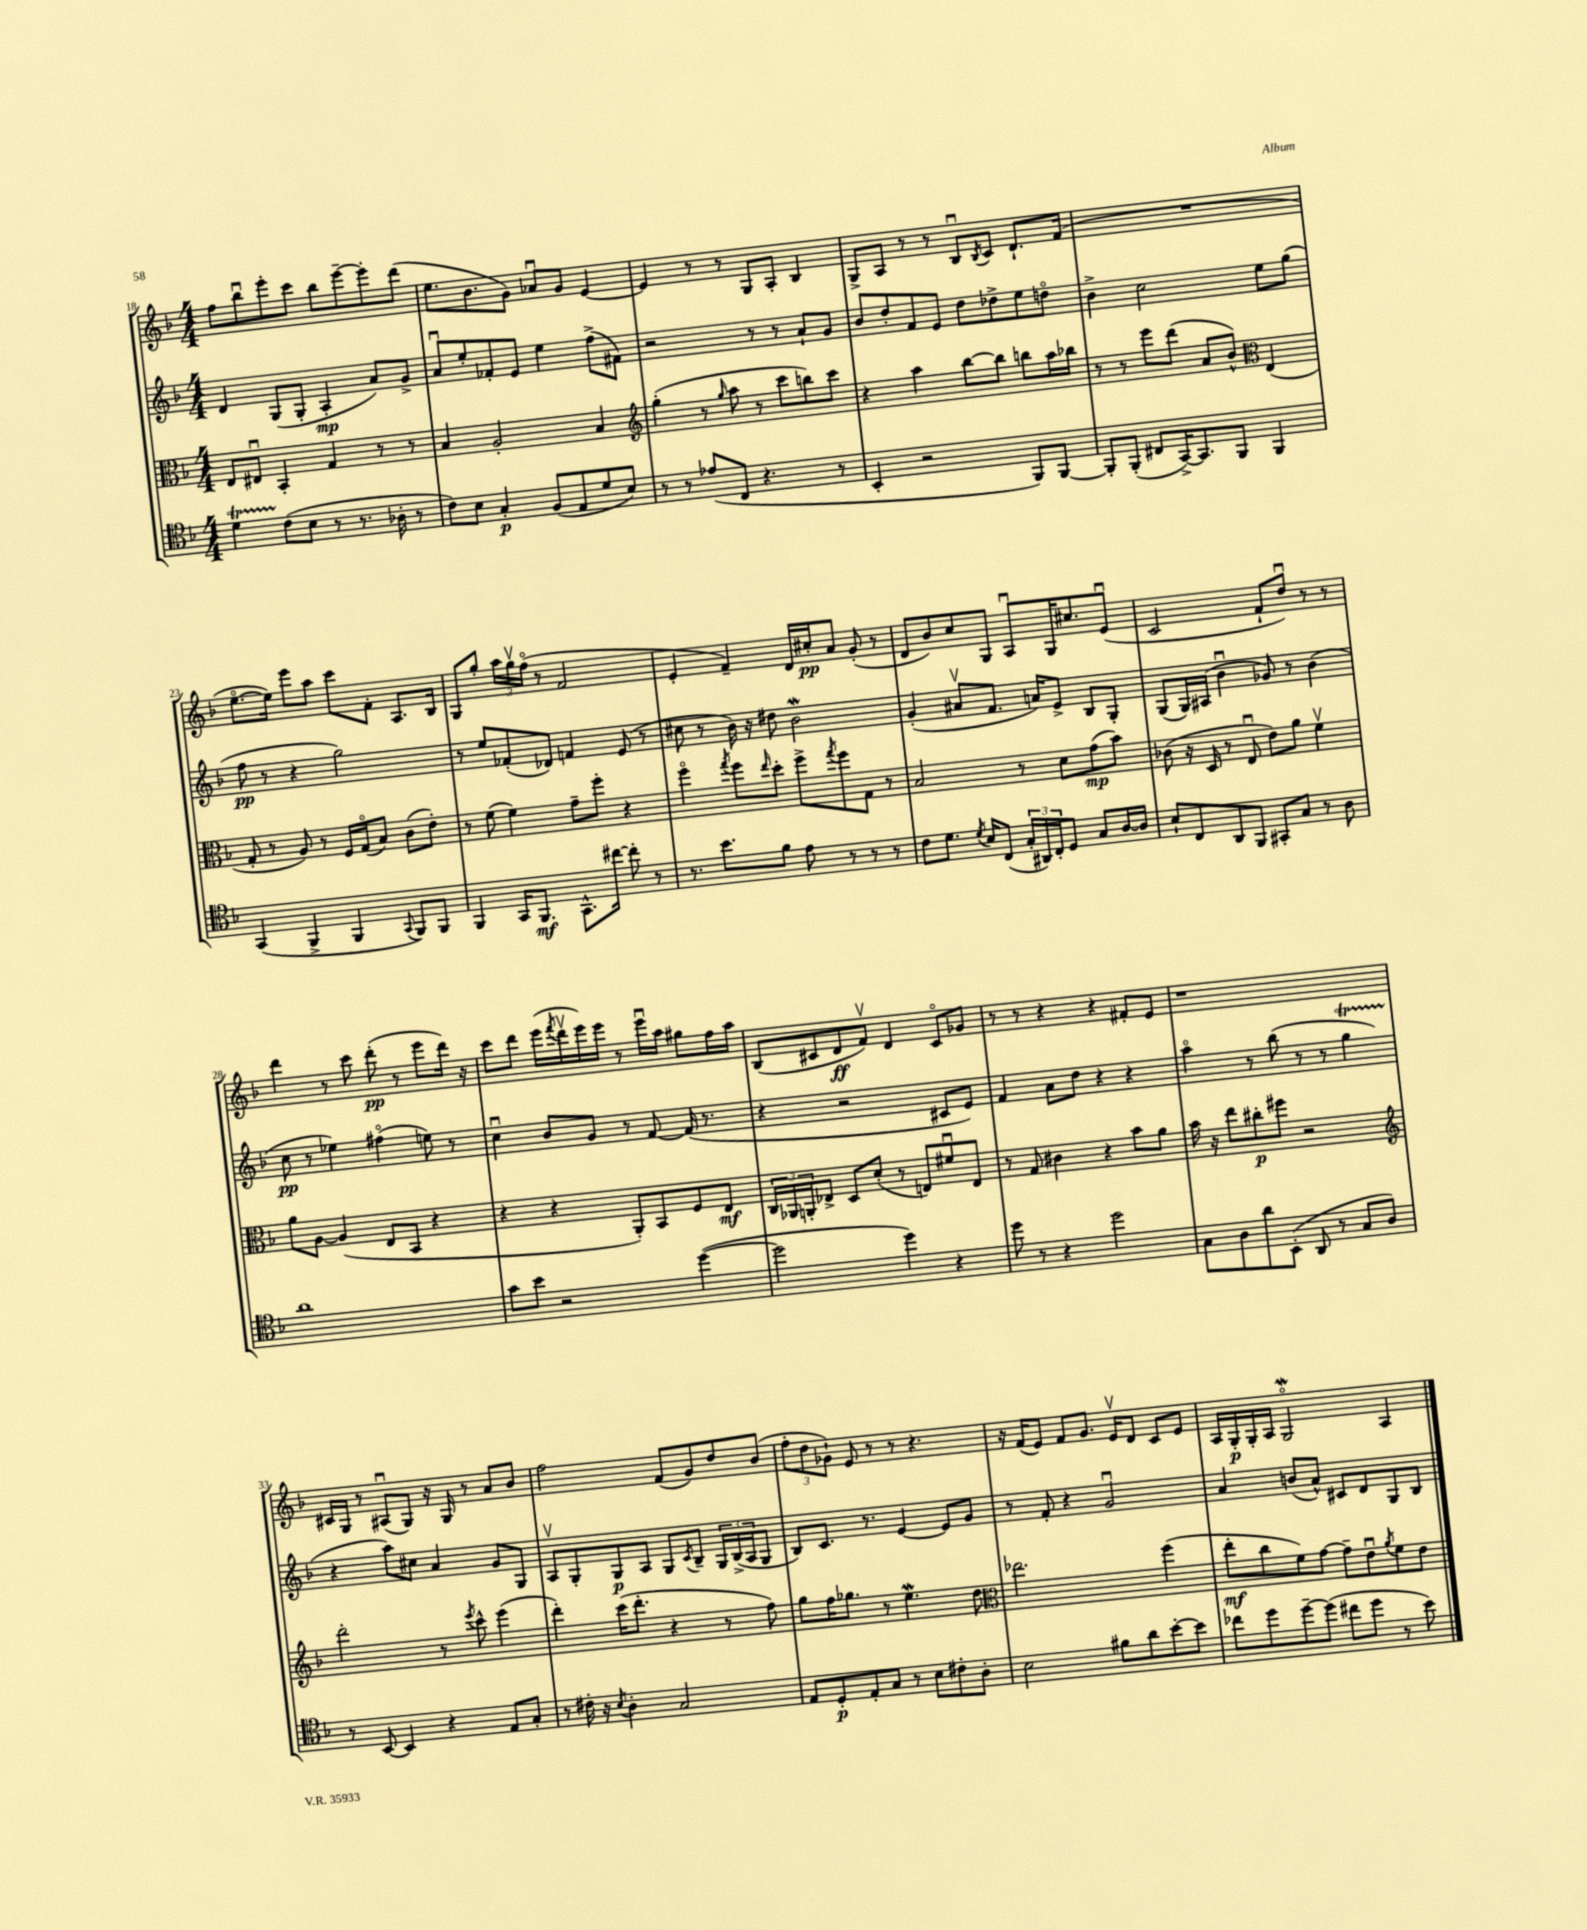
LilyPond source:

<<
\new StaffGroup <<
\new Staff = "s0" {
    \clef treble \key f \major \numericTimeSignature \time 4/4
    f''8 bes''8\downbow e'''8-. c'''8 bes''8 e'''8~-- e'''8-. d'''8( |
    e''8. bes'8. g'8) aes'8\downbow g'8 e'4~ |
    e'4 r8 r8 g8 a8-. bes4 |
    g8-> a8 r8 r8 bes8\downbow \acciaccatura { bes8 } c'8 d'8.-! f'16( |
    R1 |
    e''8.~\flageolet e''16) e'''8 a''8 c'''8 f'8-. a8. bes16 |
    g8 g''8-. \tuplet 3/2 { a''16 g''16\upbow f''16\flageolet( } r8 f'2 |
    e'4-. f'4--) d'16 cis''16-.\pp a'8 g'8-.( r8 |
    d'8 bes'8) c''8 g8 a8\downbow g16 cis''8. e'8\downbow( |
    c'2 f'8-! d''8\downbow) r8 r8 |
    d'''4 r8 c'''8 d'''8-.\pp( r8 e'''8 d'''16) r16 |
    c'''8 d'''8 e'''16( \acciaccatura { f'''8 } d'''16\upbow e'''16) e'''16 r8 e'''16\downbow a''16 gis''8 f''16 a''16 |
    bes8( cis'8 d'8\ff f'8\upbow) d'4 cis'8\flageolet ges'8 |
    r8 r8 r4 r4 fis'8-. e'8 |
    r1 |
    cis'16 g16 r8 ais8\downbow( g8) r16 g16 r8 a'8 bes'8 |
    f''2 f'8( g'8) d''8 bes'8( |
    \tuplet 3/2 { f''8-. d''8 ges'8-!) } e'8 r8 r8 r4. |
    r16 f'16( e'8) f'8 g'8. e'16\upbow d'8 c'8 e'8 |
    a16 g16-.\p g16-. a16 g2\flageolet\mordent a4 \bar "|." |
}
\new Staff = "s1" {
    \clef treble \key f \major \numericTimeSignature \time 4/4
    d'4 g8( g8-. a4-.\mp a'8) g'8-> |
    a'8\downbow e''8-. fes'8-. e'8 e''4 f''8->( fis'8) |
    r2 r8 r8 a'8-! g'8 |
    bes'8 d''8-. f'8 e'8 d''8 des''8-> e''8 d''8\flageolet |
    bes'4-> c''2 e''8 g''8( |
    f''8\pp r8 r4 g''2) |
    r8 e''8 fes'8-.( des'8) f'4 e'8( r8 |
    cis''8 r8 bes'16) r16 dis''8 bes'2\mordent |
    g'4-.( ais'8\upbow f'8. a'16) e'8-> bes8 g8-. |
    g8( g16) ais16( bes'4\downbow ges'8) r8 bes'4( |
    c''8\pp r8 ees''4) fis''4\flageolet( e''8) r8 |
    c''4\downbow bes'8 g'8 r8 f'8~ f'16( r8. |
    r4 r2 cis'8 e'8) |
    f'4 a'8 d''8 r4 r4 |
    a''4\flageolet r8 bes''8( r8 r8 g''4\startTrillSpan |
    r4\stopTrillSpan a''8) cis''8 a'4 g'8 g8 |
    a8\upbow g8-. g8\p a8 g8 \acciaccatura { c'8 } bes8-- \tuplet 3/2 { g16 bes16->( a16 } g8 |
    bes8) c'8. r8. e'4~ e'8 g'8 |
    r8 f'8-. r4 g'2\downbow |
    a'4 b'8( a'8-^) cis'8 d'8 g8 bes8 \bar "|." |
}
\new Staff = "s2" {
    \clef alto \key f \major \numericTimeSignature \time 4/4
    e8 eis8\downbow bes,4-. g4 r8 r8 |
    bes4 a2-. bes4 |
    \clef treble g''4-.( r8 \grace { g''16 } a''8 r8 c'''8 b''8) c'''8 |
    r4 a''4 bes''8~ bes''8 b''8 a''16 bes''16 |
    r8 r8 e'''8 d'''8( a'8 bes'8-^) \clef alto e4( |
    g8-. r8 a8) r8 f16 g16\flageolet( bes8) c'8( e'8-.) |
    r8 f'8( f'4) g'8-- f''8-. r4 |
    f''4\flageolet \acciaccatura { g''8 } f''8 \grace { e''16 } d''8-. f''8-> \acciaccatura { g''8 } f''8 g8 r8 |
    bes2 r8 d'8 g'8\mp( bes'8) |
    ces'8( r16 d16 r8 e8\downbow e'8) a'8 f'4\upbow |
    a'8 a8~ a4( e8 bes,8 r4 |
    r4 r4 a,8-.) bes,8 f8 e8\mf |
    \tuplet 3/2 { c16 aes,16 a,16-. } ees8-> d8 d'8-.( r8 e8) fis'8\downbow e8 |
    r8 g8 cis'4 r4 bes'8 a'8 |
    bes'16 r16 e''8 cis''8-.\p fis''8 r2 |
    \clef treble d'''2-. r8 \acciaccatura { e'''8 } c'''8-^ e'''4( |
    d'''4-.) c'''16( d'''8.-. r4 r8 f''8) |
    g''8 f''16 ges''8. r8 e''4.\mordent d''8 |
    \clef alto ees''2. f''4( |
    e''8-.\mf c''8 f'8) g'8~ g'8-- e'8\downbow \acciaccatura { a'8 } f'8 e'8 \bar "|." |
}
\new Staff = "s3" {
    \clef tenor \key f \major \numericTimeSignature \time 4/4
    d'4\startTrillSpan c'8\stopTrillSpan( bes8 r8 r8. aes16-. r8 |
    c'8) bes8 g4-.\p f8( e8 d'8 bes8) |
    r8 r8 ees'8( c8 r4. r8 |
    bes,4-. r2 f,8) f,8~ |
    f,8-. f,8-.( cis8 g,16~->) g,8. f,8 f,4 |
    g,4( f,4-> f,4 \appoggiatura { g,8 } f,8) f,8 |
    f,4 g,16 f,8.\mf g,8.-^ cis''16~ cis''8-. r8 |
    r8. bes'8. f'8 e'8 r8 r8 r8 |
    c'8 d'8. \acciaccatura { d'8 } bes16 c8( \tuplet 3/2 { g16-. ais,16) c16-. } d8 g8 a16~ a16 |
    bes8-! c8 a,8 f,8 gis,8-. g8 r8 a8 |
    a'1 |
    g'8 bes'8 r2 d''4~( |
    d''2 d''4) r4 |
    d''8 r8 r4 d''2 |
    g8 a8 a'8 bes,8-.( a,8 r8 g8 a8) |
    r8 bes,8~ bes,4 r4 e8 g8-. |
    r8 cis'16-. r16 \acciaccatura { bes8 } a4-. g2 |
    e8 d8-.\p e8-. g8 r8 bes8 cis'8-. a8-. |
    bes2 fis'8 a'8 bes'8~-. bes'8 |
    ces''8 d''8 d''8~-- d''8( cis''8 d''8 r8 bes'8) \bar "|." |
}
>>
>>
\layout { \context { \Score currentBarNumber = #18 } }
